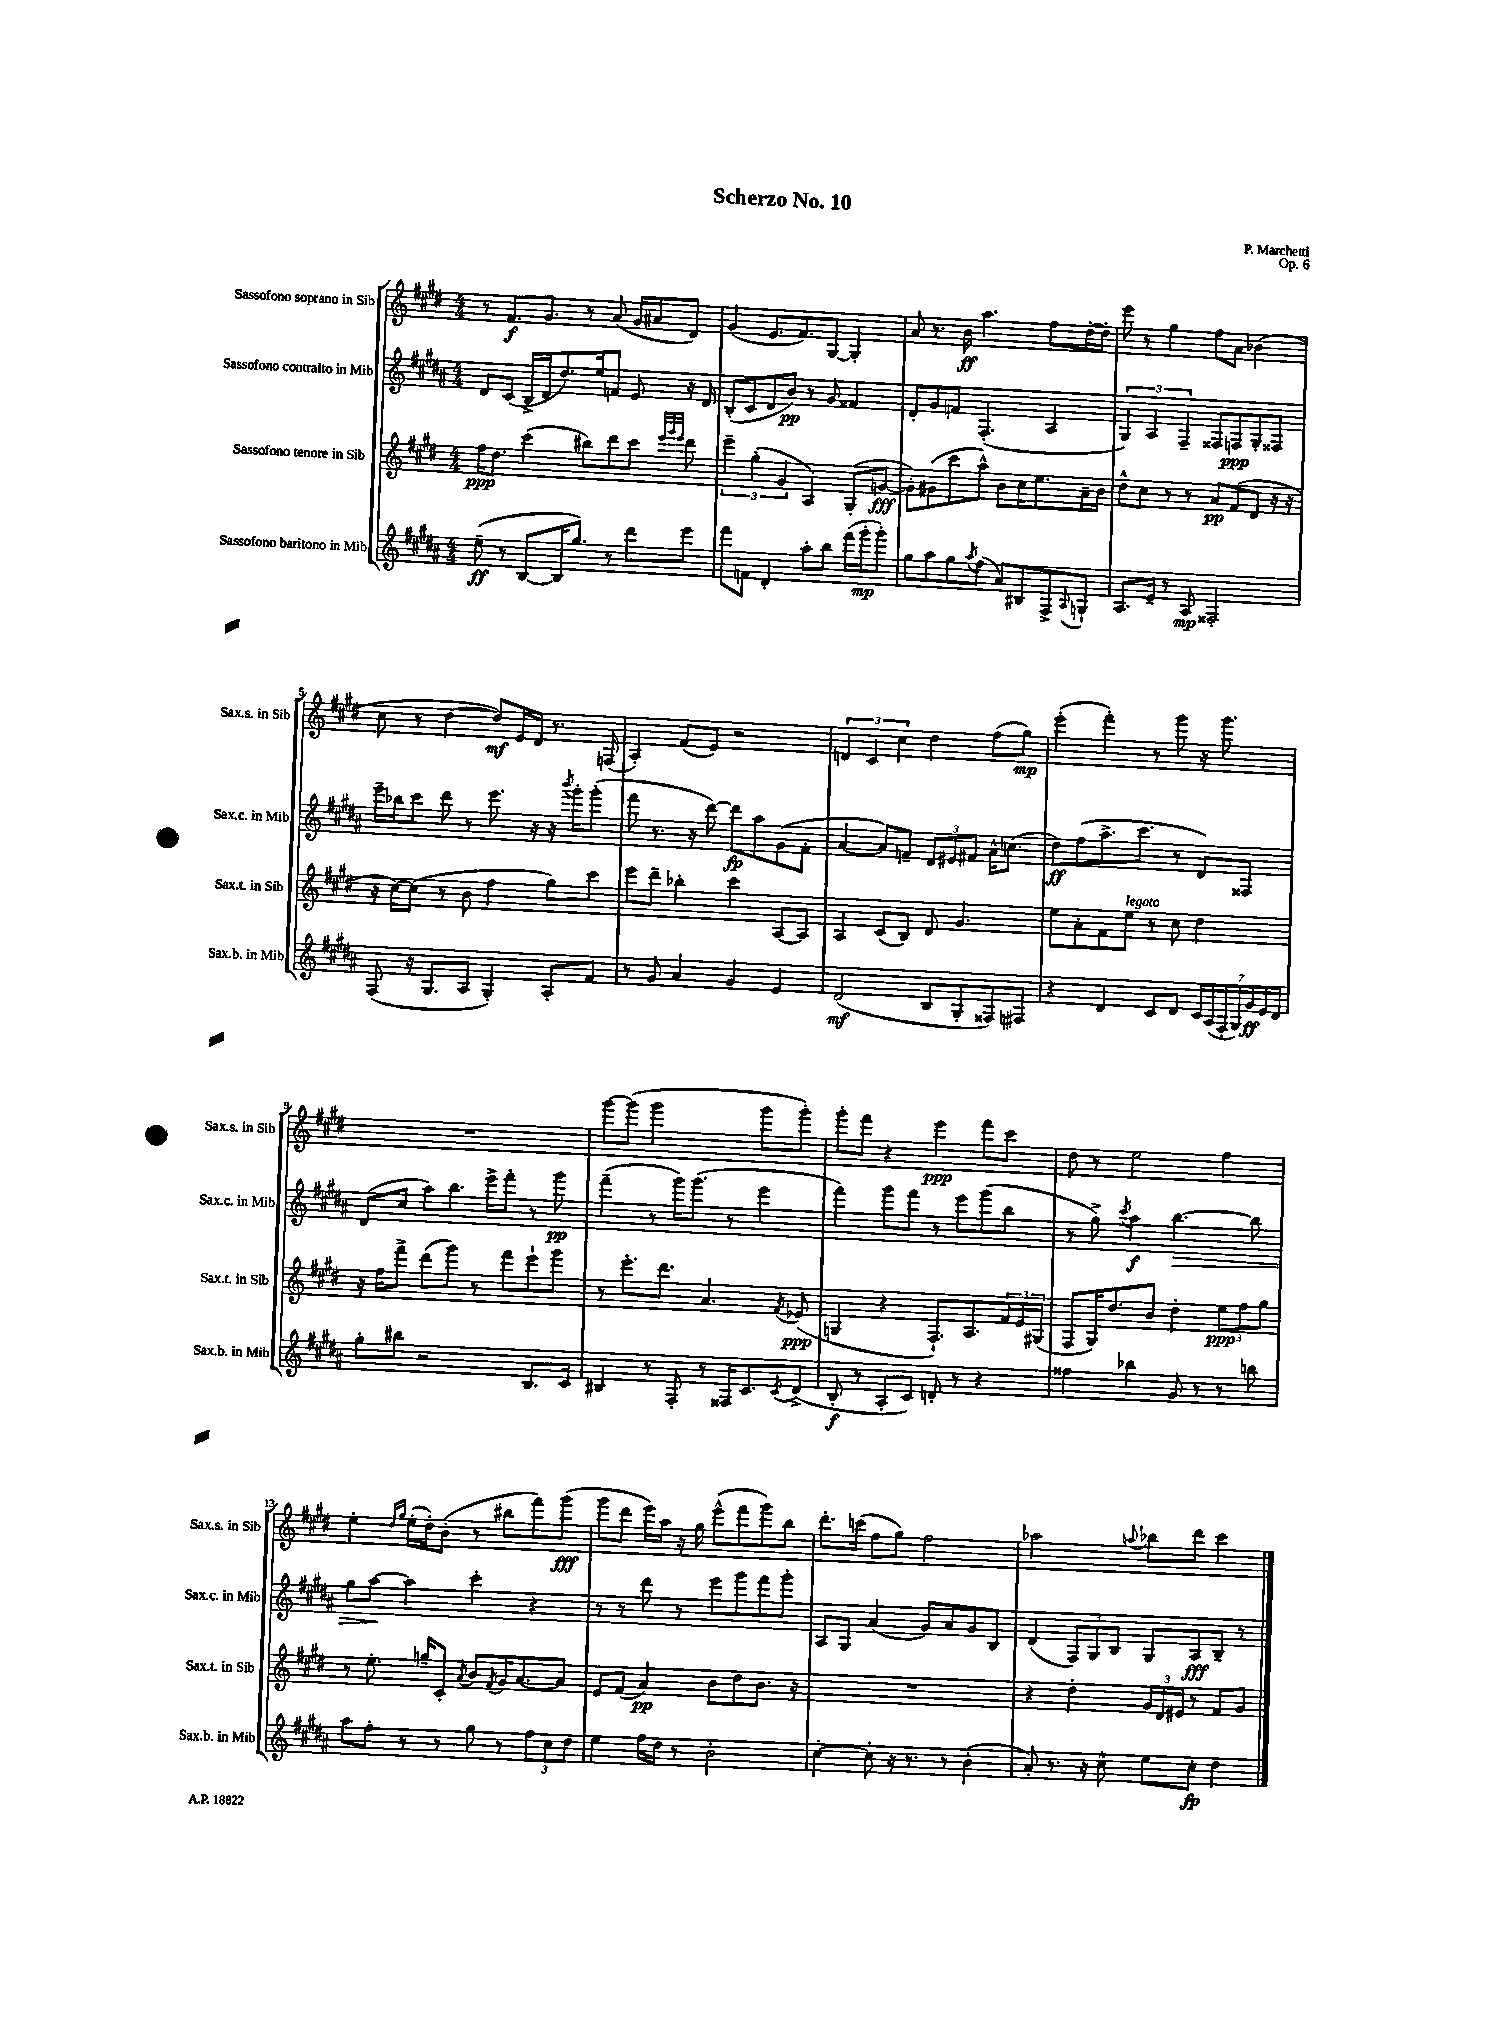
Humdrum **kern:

**kern	**kern	**kern	**kern
*staff4	*staff3	*staff2	*staff1
*clefG2	*clefG2	*clefG2	*clefG2
*k[f#c#g#d#a#]	*k[f#c#g#d#]	*k[f#c#g#d#a#]	*k[f#c#g#d#]
*M4/4	*M4/4	*M4/4	*M4/4
(8ee~\	16ff#\LK	8d#/L	8r
.	8.dd#\J	.	.
8r	.	(8c#/J	8.f#/L
[8B/L	(4ccc#\	16B^/LL	.
.	.	16d#/J	8.g#/J
16B/]K	.	8.dd#/)	.
8.gg#/J)	.	.	.
.	8bb#\L)	.	8r
.	.	16ee/k	.
8r	8ddd#\	8f/J	(8a/
8ddd#\L	8ccc#\J	8e/	16g#/LL
.	.	.	16a#/J
.	32qqeee/LLL	.	.
.	32qqggg#/	.	.
.	32qqeee/JJJ	.	.
8eee\J	8ddd#\	16r	8d#/J)
.	.	16d#/	.
=	=	=	=
8fff#\L	6eee~\	(8B'/L	(4g#/
8f\J	.	8c#/	.
.	(6gg#'\	.	.
4d#'/	.	8d#/	8.e/L
.	6g#/	.	.
.	.	8b/J)	.
.	.	.	8.f#/)
8aa#'\L	4A/)	8r	.
8bb\J	.	8g#/	[8G#/J
(16fff#\LL	(8G#'/L	4f##/	4G#'/]
16ggg#'\J	.	.	.
8ggg#'\J)	[8g/J	.	.
=	=	=	=
8gg#\L	8g'\]L)	8d#'/L	8a/
8aa#\	(8g#\	8g#/	8.r
8gg#\	8ccc#\	8f/J	.
.	.	.	16b\
8qaa#/	.	.	.
(8ff#\J	8aa^^\J)	(4.F#'/	4.aa\
8a#/L)	8b\L	.	.
8B#/	16cc#\K	.	.
.	8.ee\	.	.
8F#^/	.	4A#/	8ff#\L
8qqA#/	.	.	.
8G`/J	16a~\L	.	[16dd#'\L
.	16b\JJ	.	16dd#'\]JJ
=	=	=	=
8.A#/L	8dd#^^\L	6G#/)	8eee\
.	8cc#\J	.	8r
.	.	6A#/	.
16e~/Jk	.	.	.
8r	8r	.	4gg#\
.	.	6F#~/	.
8A#/	8r	.	.
2F##'/	8a/L	8F##/L	8ff#\L
.	(8f#/	8F/	8a\J
.	8d#/J	8G#'/	(4b-\
.	16r	8F##/J	.
.	16r	.	.
=	=	=	=
(8F#/	16r	16eee~\LL	8cc#\
.	[16cc#\LK)	16bb-\J	.
16r	(8cc#\]J	8ccc#\J	8r
8.G#/L	.	.	.
.	8r	8ddd#\	[4dd#\
8A#/J	8b\	8r	.
4G#'/)	4ff#\	8.eee\	8dd#/]L)
.	.	.	16e/L
.	.	16r	16d#/JJ
8A#'/L	8gg#\L)	16r	8.r
.	.	8qbbb/	.
.	.	16ggg#'\LK	.
8f#/J	8ccc#\J	(8ggg#'\J	.
.	.	.	(16F/
=	=	=	=
8r	8eee\L	8fff#\	4A'/)
8g#/	8ddd#~\J	8.r	.
4a#/	4bb-'\	.	(8f#/L
.	.	16r	.
.	.	[8ddd#\)	8e/J)
4g#/	4ccc#\	8ddd#\]L	2r
.	.	8aa#\	.
4e/	[8A/L	(8g#\	.
.	8A/]J	8f#'\J	.
=	=	=	=
(2d#/	4A/	[4a#/	6d/
.	.	.	6c#/
.	(8c#/L	8a#/]L)	.
.	.	.	6cc#\
.	8B/J)	8f~/J	.
8B/L	8d#/	12d#/L	4dd#\
.	.	12e#/	.
8G#'/	4.g#/	.	.
.	.	12f#/J	.
8F##/)	.	16a#^^\LK	(8ff#\L
.	.	(8.cc\J	.
8F#/J	.	.	8gg#\J)
=	=	=	=
4r	8ee\L	8dd#\L)	(4eee'\
.	8a'\	(8ff#\	.
4d#/	8f#\	8.aa#^\	4fff#'\)
.	8ee\J	.	.
.	.	8.ccc#\J	.
8c#/L	8r	.	8r
8d#/J	8cc#\	8r	8ggg#\
28c#/LL	4dd#\	8d#/L)	16r
(28A#/	.	.	.
.	.	.	8.ggg#\
28F#'/	.	.	.
28G#/)	.	.	.
.	.	8F##/J	.
28g#/	.	.	.
28e/	.	.	.
28d#/JJ	.	.	.
=	=	=	=
8gg#'\L	16r	(8d#/L	1r
.	16ff#\LK	.	.
8bb#\J	8fff#^\J	8cc#/J	.
2r	(8ddd#\L	8aa#\L)	.
.	8ggg#\J)	8.bb\J	.
.	8r	.	.
.	.	16eee^\LK	.
.	8fff#\L	8fff#'\J	.
8.B/L	8eee`\	8r	.
.	8ggg#\J	8ggg#\	.
16c#/Jk	.	.	.
=	=	=	=
4B#/	8r	(4fff#~\	[8ggg#\L
.	8.eee'\L	.	(8ggg#\]J
8r	.	8r	2ggg#\
.	8.ddd#\J	.	.
8F#'/	.	16ggg#\LK)	.
.	.	(8.ggg#\J	.
8r	4.a/	.	.
16F##/LK	.	8r	.
8.c#/	.	.	.
.	.	4eee\	8ggg#\L
8qc#/	8qf#/	.	.
(8d#^/J	(8e-/	.	8ggg#'\J)
=	=	=	=
8B'/	4G/	4fff#\)	8ggg#'\L
8r	.	.	8fff#\J
8A#'/L	4r	8ggg#\L	4r
8c#/J)	.	8fff#\J	.
8d'/	8.F#`/L)	8r	4eee\
8r	.	8eee\L	.
.	8.A/	.	.
4r	.	(8ggg#\	8fff#\L
.	24f#/L	8bb\J	8ccc#\J
.	24e/	.	.
.	(24G#/JJ	.	.
=	=	=	=
4ff##\	8F#/L	8r	8dd#\
.	16G#/K)	8gg#^\)	8r
.	8.dd#/	.	.
.	.	8qccc#/	.
4bb-\	.	4aa#\	2ee\
.	8b/J	.	.
8g#/	4dd#'\	[4.bb\	.
8r	.	.	.
8r	12ee\L	.	4ff#\
.	12ff#\	.	.
8bb\	.	8bb\]	.
.	12gg#\J	.	.
=	=	=	=
8aa#\L	8r	8gg#\L	4ee'\
8ff#'\J	8.ee'\	[8aa#\J	.
.	.	.	16qqdd#/LL
.	.	.	16qqgg#/JJ
8r	.	4aa#\]	(16ee'\LL
.	16gg~/LK	.	16dd#'\J)
8r	8c#'/J	.	(8b'\J
.	8qa/	.	.
8gg#\	8b/L	4ccc#'\	8r
.	8qf#/	.	.
8r	16g#/K	.	8bb#\L
.	[8.a/	.	.
12ff#\L	.	4r	8fff#\)
12cc#\	.	.	.
.	8a/]J	.	(8ggg#\J
12dd#\J	.	.	.
=	=	=	=
4ee\	8e/L	8r	8ggg#\L
.	(8f#/J	8r	8ddd#\J
16ff#\LL	4a/)	8ddd#\	16eee\LL)
16dd#\JJ	.	.	16aa\JJ
8r	.	8r	16r
.	.	.	16gg#\
2b'\	8b\L	8eee\L	(8eee^^\L
.	8dd#\	8ggg#\	8fff#\
.	8.b\J	8fff#\	8ggg#\)
.	.	8ggg#'\J	8bb\J
.	16r	.	.
=	=	=	=
[4cc#'\	1r	8A#/L	8.ddd#'\L
.	.	8G#/J	.
.	.	.	(16ccc\Jk
8cc#'\]	.	(4a#/	8ff#\L
16r	.	.	8gg#\J)
8.r	.	.	.
.	.	8g#/L)	2ff#\
8r	.	8a#/	.
(4b'\	.	8g#/	.
.	.	8B/J	.
=	=	=	=
8a#'/)	4r	(4d#/	2aa-\
8.r	.	.	.
.	4dd#'\	12F#/L)	.
16r	.	.	.
.	.	12G#/	.
8cc#^^\	.	.	.
.	.	12B/J	.
.	.	.	8qqaa/
8ee\L	24g#/LL	8G#/L	8bb-\L
.	24d#/	.	.
.	24e#/JJ	.	.
8cc#'\J	8r	8A#/	8ddd#\J
4dd#\	8f#/L	8B~/J	4ccc#\
.	8g#/J	8r	.
==	==	==	==
*-	*-	*-	*-
